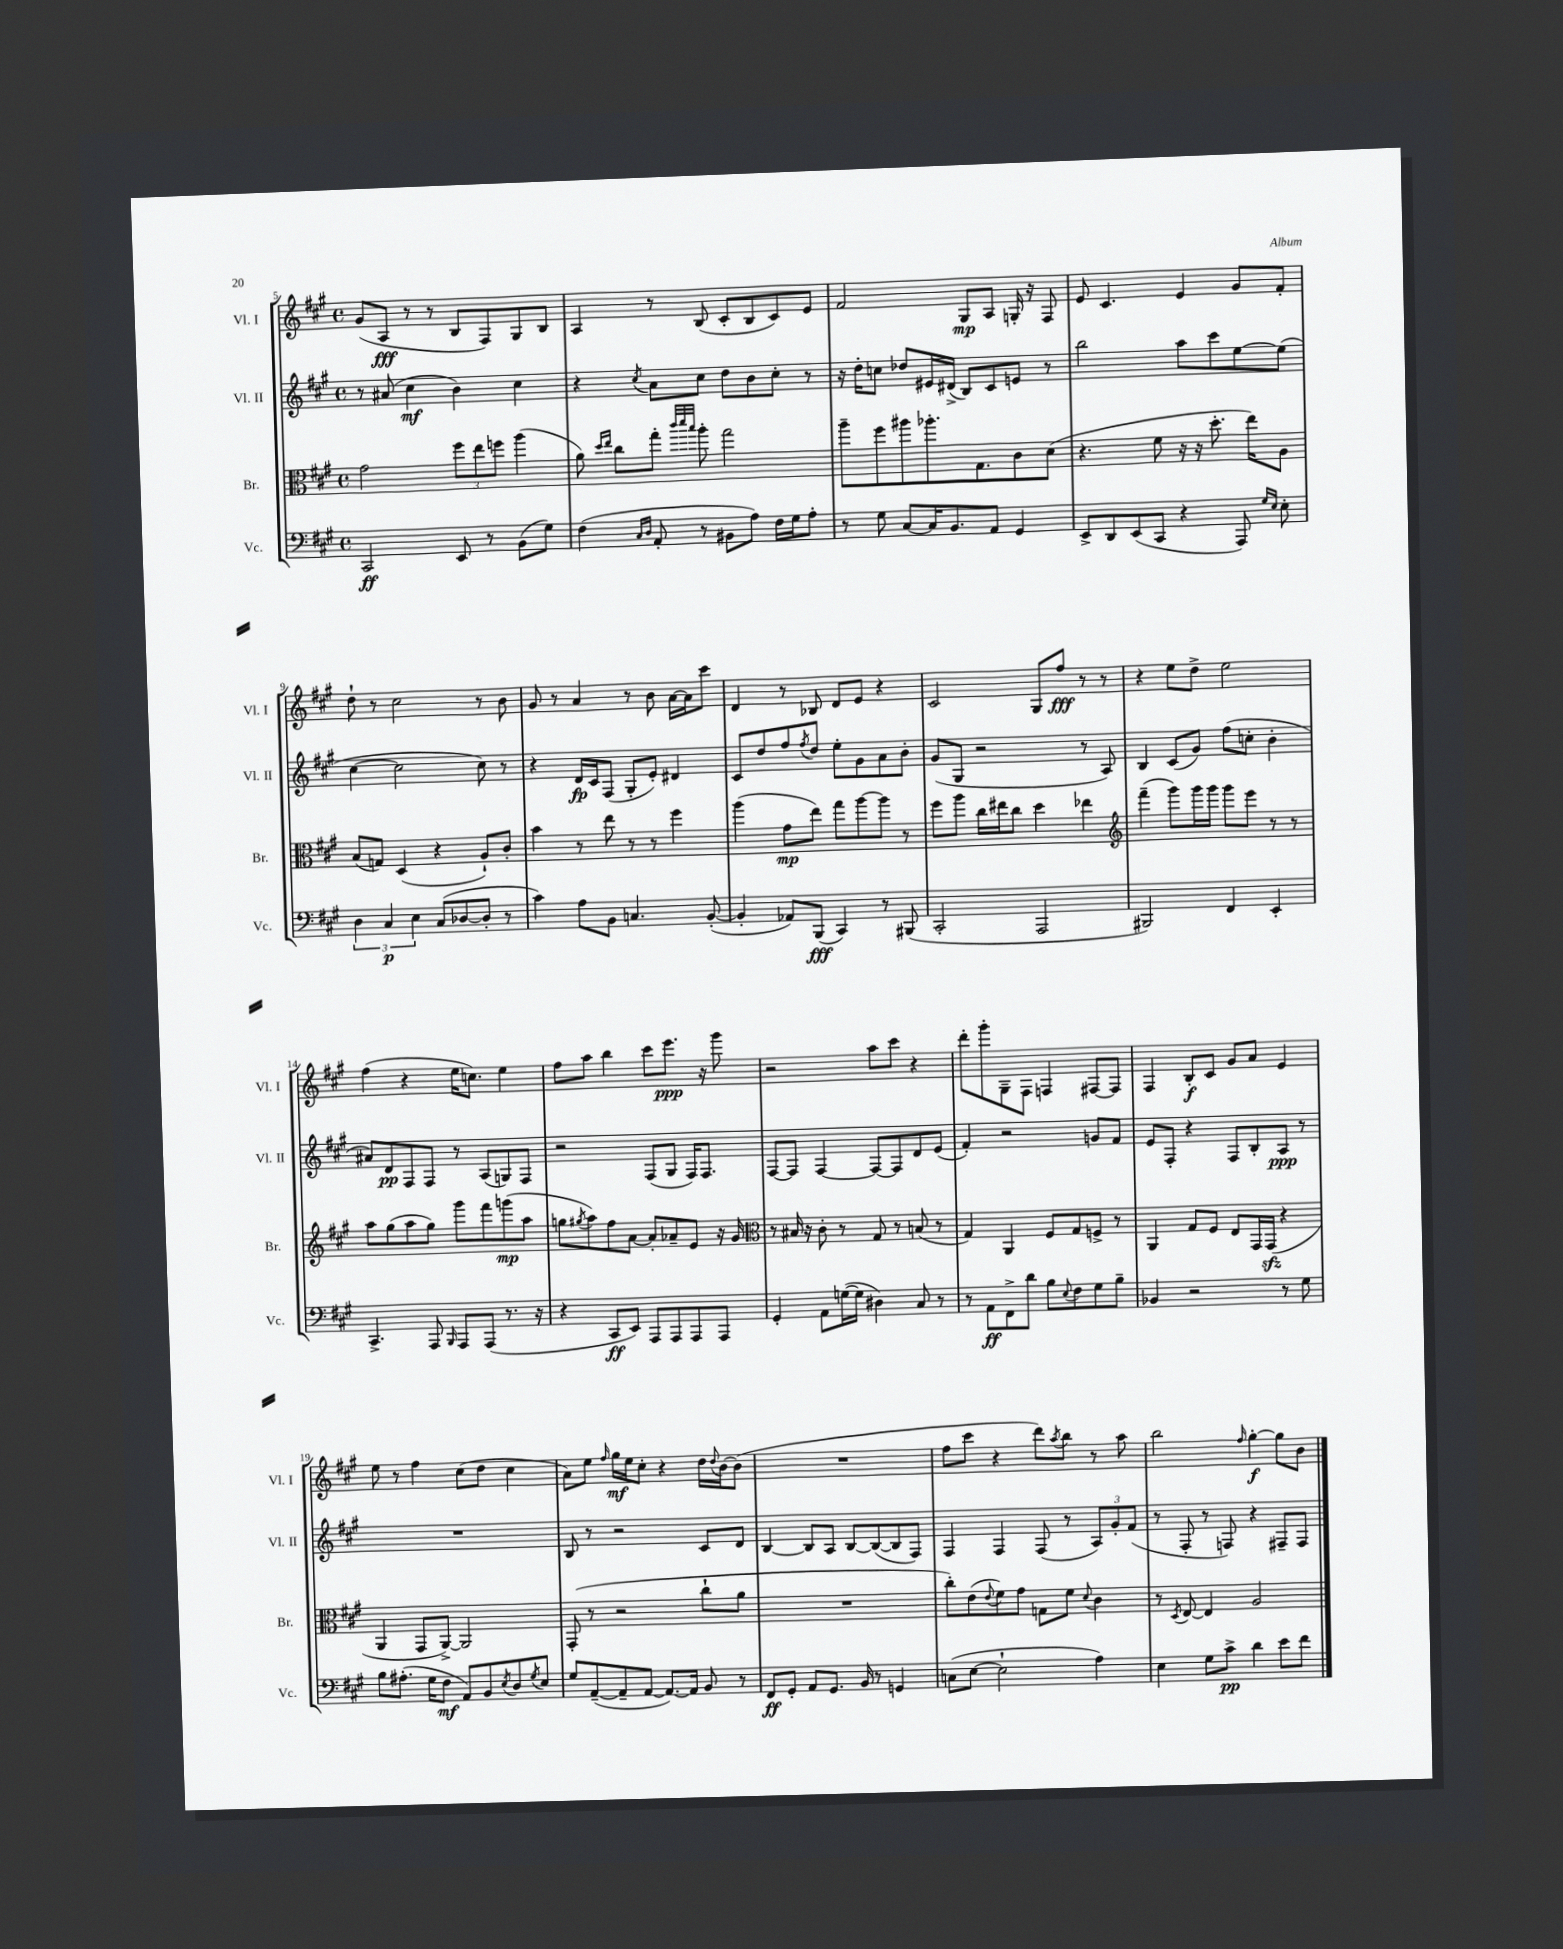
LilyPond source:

<<
\new StaffGroup <<
\new Staff = "s0" \with { instrumentName = "Vl. I" shortInstrumentName = "Vl. I" } {
    \clef treble \key a \major \defaultTimeSignature \time 4/4
    gis'8( a8\fff r8 r8 b8 fis8) gis8 b8 |
    a4 r8 b8( cis'8-. b8 cis'8) e'8 |
    fis'2 gis8\mp a8 g16-. r16 fis8 |
    e'8 cis'4. e'4 gis'8 fis'8-. |
    d''8-! r8 cis''2 r8 b'8 |
    gis'8 r8 a'4 r8 b'8 a'16~ a'16 cis'''8 |
    d'4 r8 bes8 d'8 e'8 r4 |
    cis'2 gis8 fis''8\fff r8 r8 |
    r4 e''8 d''8-> e''2 |
    fis''4( r4 e''16 c''8.) e''4 |
    fis''8 a''8 b''4 cis'''8 e'''8.\ppp r16 gis'''8 |
    r2 a''8 cis'''8 r4 |
    d'''8-. gis'''8-. gis8-- fis8 f4 fis8~ fis8 |
    fis4 b8-.\f cis'8 gis'8 a'8 e'4 |
    e''8 r8 fis''4 cis''8( d''8 cis''4 |
    a'8) e''8 \grace { fis''16 } gis''16\mf e''16 cis''8-. r4 d''16 \appoggiatura { d''8 } b'16~ b'8( |
    R1 |
    fis''8 cis'''8 r4 d'''8) \acciaccatura { a''8 } b''8 r8 a''8 |
    b''2 \grace { fis''16 } gis''4~-.\f gis''8 b'8 \bar "|." |
}
\new Staff = "s1" \with { instrumentName = "Vl. II" shortInstrumentName = "Vl. II" } {
    \clef treble \key a \major \defaultTimeSignature \time 4/4
    r8 ais'8( cis''4\mf b'4) cis''4 |
    r4 \acciaccatura { cis''8 } a'8 cis''8 d''8 b'8 cis''8-. r8 |
    r16 d''16-. c''8 des''8 eis'16 dis'16->( b8) cis'8 e'8 r8 |
    b''2 a''8 cis'''8 e''8~ e''8( |
    cis''4~ cis''2 cis''8) r8 |
    r4 d'16\fp cis'16 fis8( gis8-. e'8-.) dis'4 |
    cis'8 d''8 fis''8 \acciaccatura { fis''8 } d''8 e''8-. gis'8 a'8 b'8-. |
    gis'8( gis8 r2 r8 a8) |
    b4 cis'8( gis'8) fis''8( c''8-. b'4-. |
    ais'8) d'8\pp fis8 fis8 r8 a8( g8) fis8 |
    r2 fis8( gis8 fis16) fis8. |
    fis8~ fis8 fis4~ fis8~ fis8 d'8 e'8( |
    fis'4-.) r2 g'8 fis'8 |
    e'8 fis8-. r4 fis8 b8-. a8\ppp r8 |
    R1 |
    b8 r8 r2 cis'8 d'8 |
    b4~ b8 a8 b8~ b8~( b8 fis8) |
    fis4 fis4 fis8( r8 \tuplet 3/2 { a8) gis'8-. fis'8( } |
    r8 fis8-. r8 f8) r4 fis8-- fis8 \bar "|." |
}
\new Staff = "s2" \with { instrumentName = "Br." shortInstrumentName = "Br." } {
    \clef alto \key a \major \defaultTimeSignature \time 4/4
    gis'2 \tuplet 3/2 { fis''8 e''8 f''8 } a''4( |
    a'8) \grace { d''16 e''16 } cis''8 gis''8-. \grace { cis'''32 d'''32 b''32 } a''8-. gis''2 |
    a''8-- fis''8 ais''8 aes''8.-. gis8. cis'8 d'8( |
    r4. fis'8 r16 r16 d''8.-. e''16) a8 |
    b8( g8) d4( r4 a8-!) cis'8-. |
    b'4 r8 e''8 r8 r8 fis''4 |
    a''4( gis'8\mp e''8) gis''8 a''8~ a''8 r8 |
    fis''8 a''8 cis''16 eis''16 cis''8 d''4 ees''4 |
    \clef treble fis'''4--( gis'''8) gis'''16 gis'''16 gis'''8 e'''8 r8 r8 |
    a''8 gis''8( a''8 gis''8) gis'''8 fis'''8 g'''8\mp( a''8 |
    g''8 \acciaccatura { gis''8 } a''8) fis''8 a'8~ a'8-. aes'8-- e'8 r16 gis'16 |
    \clef alto r8 bis16 r16 cis'8-. r8 gis8 r8 b8( r8 |
    gis4) a,4 fis8 gis8 f8-> r8 |
    a,4 gis8 fis8 e8 gis,16 gis,16\sfz( r4 |
    a,4 gis,8 a,8~->) a,2 |
    gis,8-.( r8 r2 cis''8-! a'8 |
    R1 |
    cis''8-.) e'8( \appoggiatura { e'8 } fis'8) gis'8 g8 fis'8 \appoggiatura { d'8 } cis'4 |
    r8 \acciaccatura { d8 } e8~ e4 a2 \bar "|." |
}
\new Staff = "s3" \with { instrumentName = "Vc." shortInstrumentName = "Vc." } {
    \clef bass \key a \major \defaultTimeSignature \time 4/4
    cis,2\ff e,8 r8 b,8( gis8) |
    fis4( \grace { cis16 d16 } a,8-. r8 bis,8 a8) fis16 gis16 a8-. |
    r8 gis8 cis8~ cis16 b,8. a,8 gis,4 |
    e,8-> d,8 e,8( cis,8 r4 a,,8) \grace { gis16 e16 } e8-. |
    \tuplet 3/2 { d4 cis4\p e4 } cis8( des8~ des8-. r8 |
    cis'4) a8 b,8 c4. b,8~-.( |
    b,4-. aes,8) b,,8\fff( cis,4) r8 bis,,8( |
    cis,2-. a,,2 |
    bis,,2) fis,4 e,4-. |
    cis,4.-> a,,8 \grace { b,,16 } a,,8 a,,8( r8. r16 |
    r4 cis,8\ff e,8) a,,8 a,,8 a,,8 a,,8 |
    gis,4-. a,8 g16~( g16 dis4) cis8 r8 |
    r8 a,8\ff fis,8-> d'8 b8 \appoggiatura { e8 } fis8 gis8 b8-- |
    bes,4 r2 r8 gis8 |
    b8 ais8.-.( gis16 fis8\mf a,8) b,8 \acciaccatura { e8 } d8 \acciaccatura { gis8 } e8 |
    gis8 a,8~--( a,8-- a,8~ a,8.~) a,16 b,8 r8 |
    fis,8\ff gis,8-. a,8 gis,8. b,16 r8 g,4 |
    c8( e8~ e2-! a4) |
    e4 gis8 cis'8->\pp d'4 e'8 fis'8 \bar "|." |
}
>>
>>
\layout { \context { \Score currentBarNumber = #5 } }
